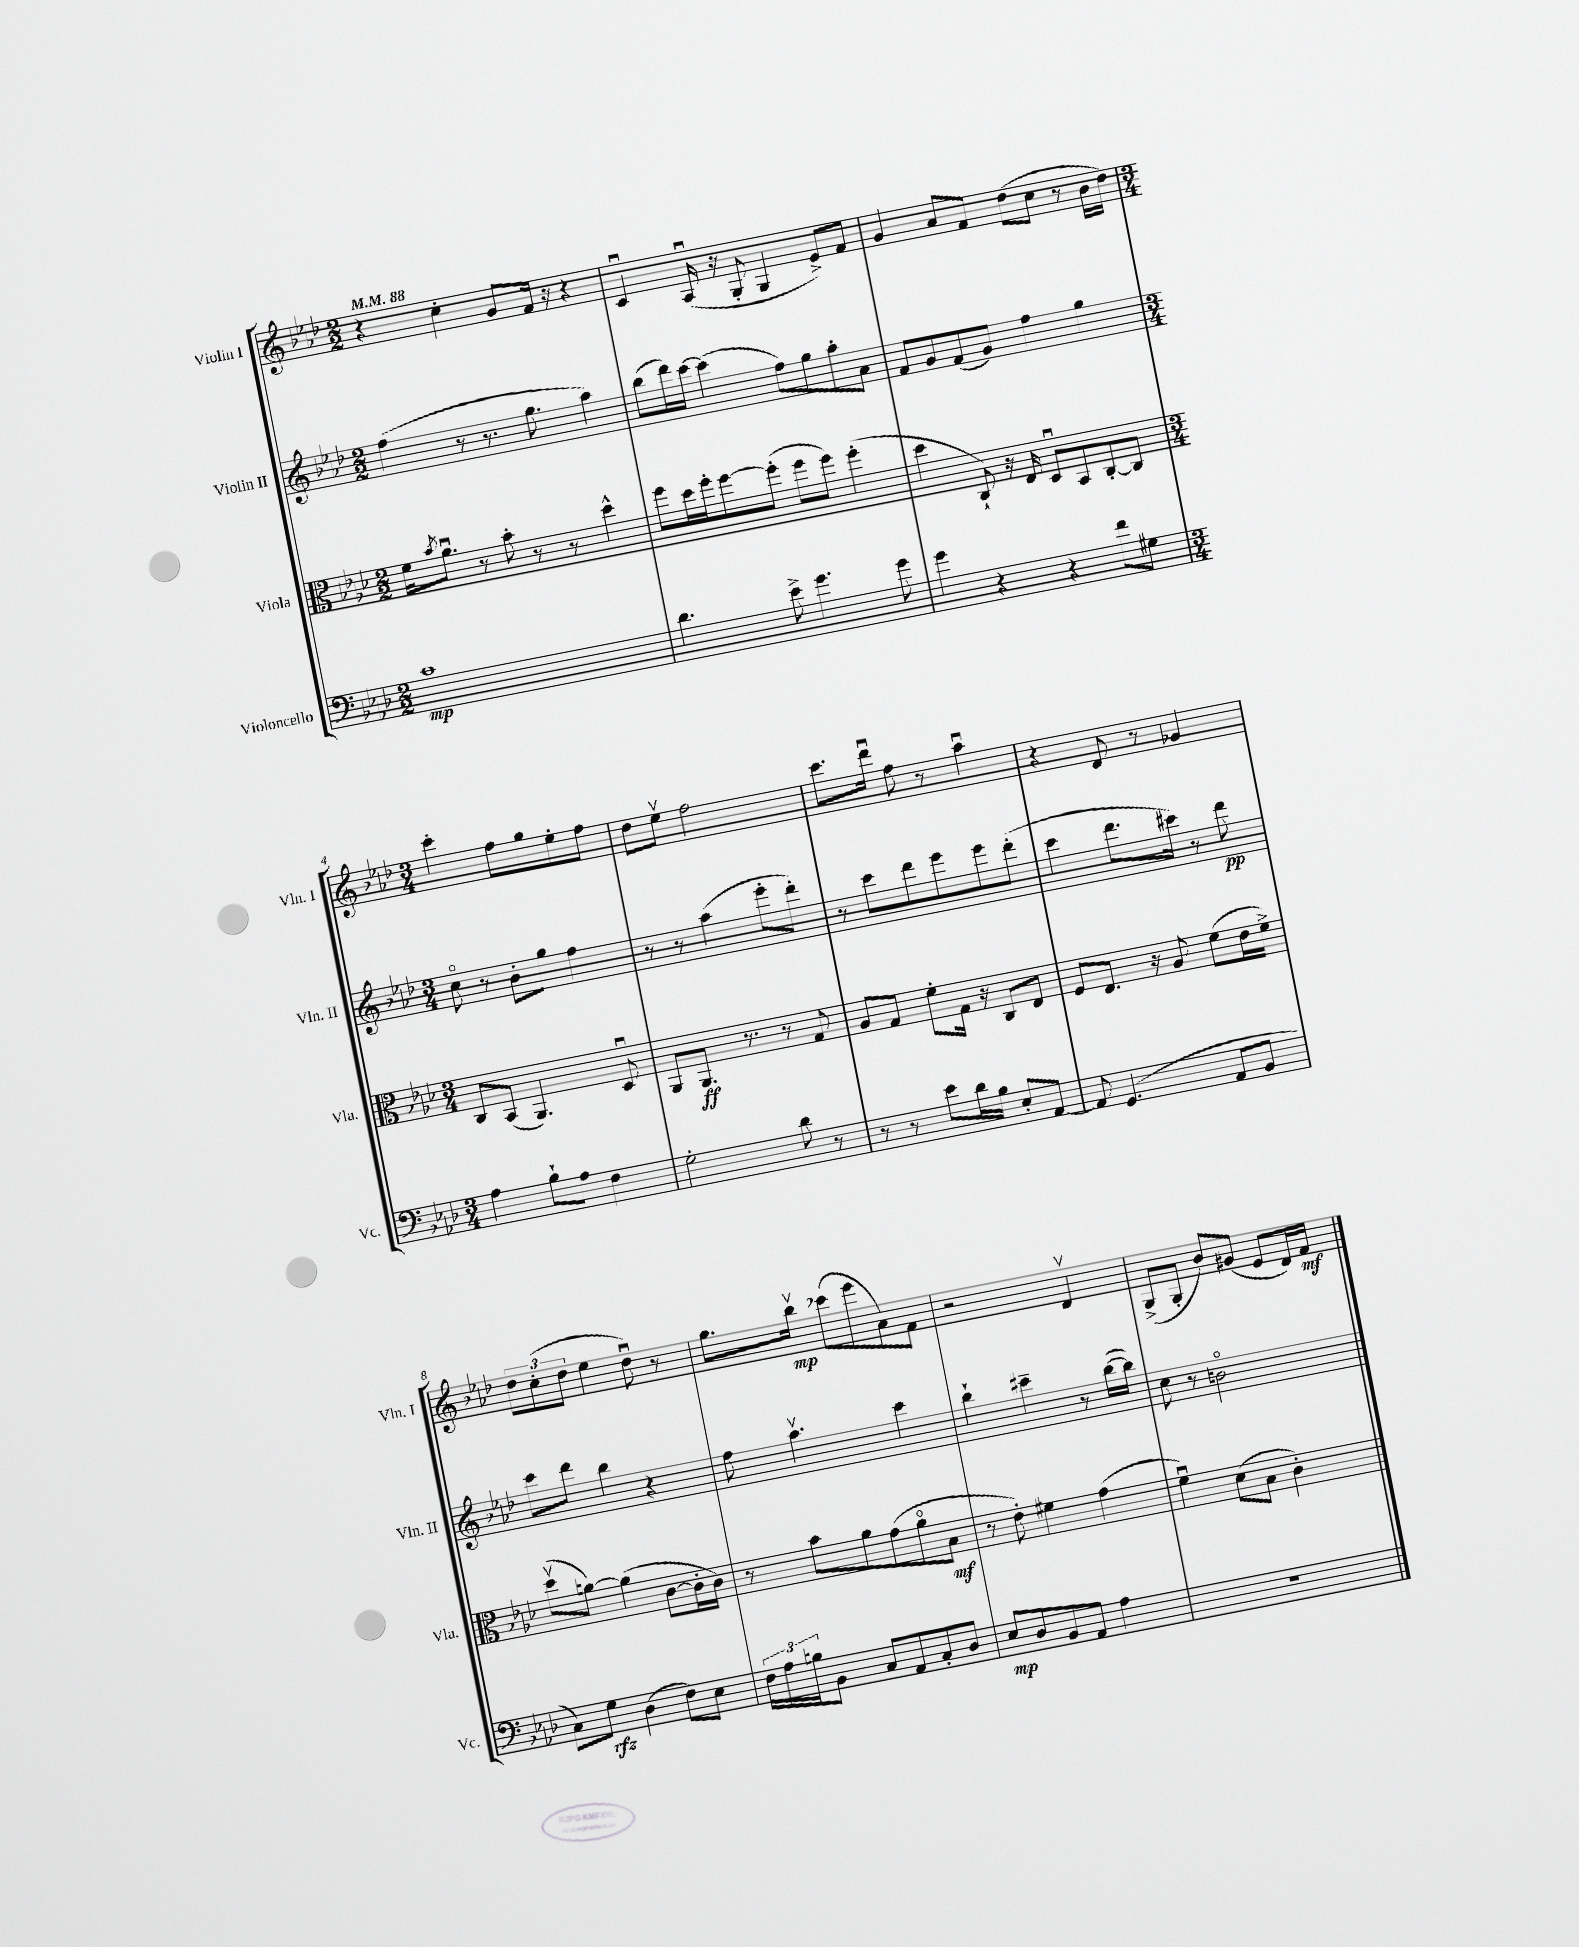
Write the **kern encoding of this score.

**kern	**dynam	**kern	**dynam	**kern	**dynam	**kern	**dynam
*part4	*part4	*part3	*part3	*part2	*part2	*part1	*part1
*staff4	*staff4	*staff3	*staff3	*staff2	*staff2	*staff1	*staff1
*I"Violoncello	*	*I"Viola	*	*I"Violin II	*	*I"Violin I	*
*I'Vc.	*	*I'Vla.	*	*I'Vln. II	*	*I'Vln. I	*
*clefF4	*	*clefC3	*	*clefG2	*	*clefG2	*
*k[b-e-a-d-]	*	*k[b-e-a-d-]	*	*k[b-e-a-d-]	*	*k[b-e-a-d-]	*
*M2/2	*	*M2/2	*	*M2/2	*	*M2/2	*
*MM88	*	*MM88	*	*MM88	*	*MM88	*
=1	=1	=1	=1	=1	=1	=1	=1
1c	mp	16f\KL	.	(4ff\	.	4r	.
.	.	8qb-/	.	.	.	.	.
.	.	8.a-u\J	.	.	.	.	.
.	.	8r	.	8r	.	4cc'\	.
.	.	8b-'\	.	8.r	.	.	.
.	.	8r	.	.	.	8g/L	.
.	.	.	.	8.gg\	.	.	.
.	.	8r	.	.	.	16f/Jk	.
.	.	.	.	.	.	16r	.
.	.	4dd-^^\	.	4aa-\)	.	4r	.
=2	=2	=2	=2	=2	=2	=2	=2
4.d-\	.	8ff\L	.	(8bb-\L	.	4cu/	.
.	.	16dd-\L	.	16ddd-\L)	.	.	.
.	.	16ff'\J	.	[16ccc\JJ	.	.	.
.	.	[8ff\	.	(4ccc\]	.	(16A-u/	.
.	.	.	.	.	.	16r	.
8e-^\	.	(8ff'\J]	.	.	.	8G'/	.
4.g\	.	8ff\L	.	8ff\L)	.	4G/	.
.	.	8ff\J)	.	8gg\	.	.	.
.	.	(4ff'\	.	8aa-'\	.	8e-^/L)	.
8g\	.	.	.	8a-\J	.	8f/J	.
=3	=3	=3	=3	=3	=3	=3	=3
4g\	.	4dd-\	.	8f/L	.	4g/	.
.	.	.	.	8g/	.	.	.
4r	.	8C`/)	.	(8f/	.	8a-/L	.
.	.	16r	.	8g/J)	.	8f/J	.
.	.	16E-/	.	.	.	.	.
4r	.	8D-u/L	.	4ff\	.	(8dd-\L	.
.	.	8BB-/	.	.	.	8cc\J	.
8f\L	.	[8C'/	.	4gg\	.	8r	.
8G#X\J	.	8C/J]	.	.	.	16b-\LL	.
.	.	.	.	.	.	16dd-\JJ)	.
!!LO:LB:g=z
=4	=4	=4	=4	=4	=4	=4	=4
*M3/4	*	*M3/4	*	*M3/4	*	*M3/4	*
4A-\	.	8C/L	.	8cc\	.	4ccc'\	.
.	.	(8BB-/J	.	8r	.	.	.
8B-`\L	.	4.AA-/)	.	8b-'\L	.	8ff\L	.
8A-\J	.	.	.	8gg\J	.	8gg\	.
4F\	.	.	.	4ff\	.	8ee-'\	.
.	.	8D-u/	.	.	.	8ff\J	.
=5	=5	=5	=5	=5	=5	=5	=5
2G'\	.	8AA-/L	.	8r	.	8dd-\L	.
.	.	8.AA-/J	ff	8r	.	8ee-v\J	.
.	.	.	.	(4aa-\	.	2ff\	.
.	.	8.r	.	.	.	.	.
8d-\	.	8r	.	8eee-'\L	.	.	.
8r	.	8G/	.	8ddd-'\J)	.	.	.
=6	=6	=6	=6	=6	=6	=6	=6
8r	.	8A-/L	.	8r	.	8.ccc\L	.
8r	.	8G/J	.	8ccc\L	.	.	.
.	.	.	.	.	.	16ddd-u\Jk	.
8e-\L	.	8f'\L	.	8ddd-\	.	8ff\	.
16d-\L	.	16G\Jk	.	8eee-\	.	8r	.
16B-\JJ	.	16r	.	.	.	.	.
8E-'/L	.	8C/L	.	8eee-\	.	4aa-u\	.
[8AA-/J	.	8E-/J	.	(8ddd-'\J	.	.	.
=7	=7	=7	=7	=7	=7	=7	=7
8AA-/]	.	8F/L	.	4ccc\	.	4r	.
(4.GG/	.	8.E-/J	.	.	.	.	.
.	.	.	.	8.ddd-\L	.	8d-/	.
.	.	16r	.	.	.	.	.
.	.	8A-/	.	.	.	8r	.
.	.	.	.	16ccc#X\Jk)	.	.	.
8AA-/L	.	(8f\L	.	8r	.	4g-X/	.
8BB-/J	.	16e-\L	.	8ddd-\	pp	.	.
.	.	16f^\JJ)	.	.	.	.	.
!!LO:LB:g=z
=8	=8	=8	=8	=8	=8	=8	=8
8C\L)	.	(8dd-v\L	.	8ccc\L	.	12dd-\L	.
.	.	.	.	.	.	(12cc'\	.
8G\J	rfz	[8an\J)	.	8ddd-\J	.	.	.
.	.	.	.	.	.	12dd-\J	.
(4D-\	.	(4a\]	.	4bb-\	.	4ee-\	.
8F\L)	.	[8c\L	.	4r	.	8dd-u\)	.
8E-\J	.	16c'\L]	.	.	.	8r	.
.	.	16c\JJ)	.	.	.	.	.
=9	=9	=9	=9	=9	=9	=9	=9
24F\LL	.	8r	.	8ff\	.	8.gg\L	.
24A-\	.	.	.	.	.	.	.
24Bn\J	.	.	.	.	.	.	.
8BB-\J	.	8b-\L	.	4.aa-v\	.	.	.
.	.	.	.	.	.	16bb-v\Jk	mp
8C/L	.	8a-\	.	.	.	(8ccc-X\L	.
8AA-/	.	(8g\	.	.	.	8eee-\	.
8C'/	.	8a-\	.	4ccc\	.	8a-\)	.
8D-/J	.	8B-\J	mf	.	.	8f\J	.
=10	=10	=10	=10	=10	=10	=10	=10
8E-/L	mp	8r	.	4bb-`\	.	2r	.
8D-/	.	8e-'\)	.	.	.	.	.
8BB-/	.	4f#X\	.	4ccc#X~\	.	.	.
8AA-/J	.	.	.	.	.	.	.
4A-\	.	(4g\	.	8r	.	4d-v/	.
.	.	.	.	([16bb-\LL	.	.	.
.	.	.	.	16bb-\JJ])	.	.	.
=11	=11	=11	=11	=11	=11	=11	=11
2.r	.	4fu\)	.	8cc\	.	(8G^/L	.
.	.	.	.	8r	.	8G'/J	.
.	.	(8d-\L	.	2bn\	.	8b-/L)	.
.	.	8B-\J	.	.	.	(8g#X/J	.
.	.	4c'\)	.	.	.	8e-/L	.
.	.	.	.	.	.	16d-/L)	.
.	.	.	.	.	.	16f/JJ	mf
==	==	==	==	==	==	==	==
*-	*-	*-	*-	*-	*-	*-	*-
